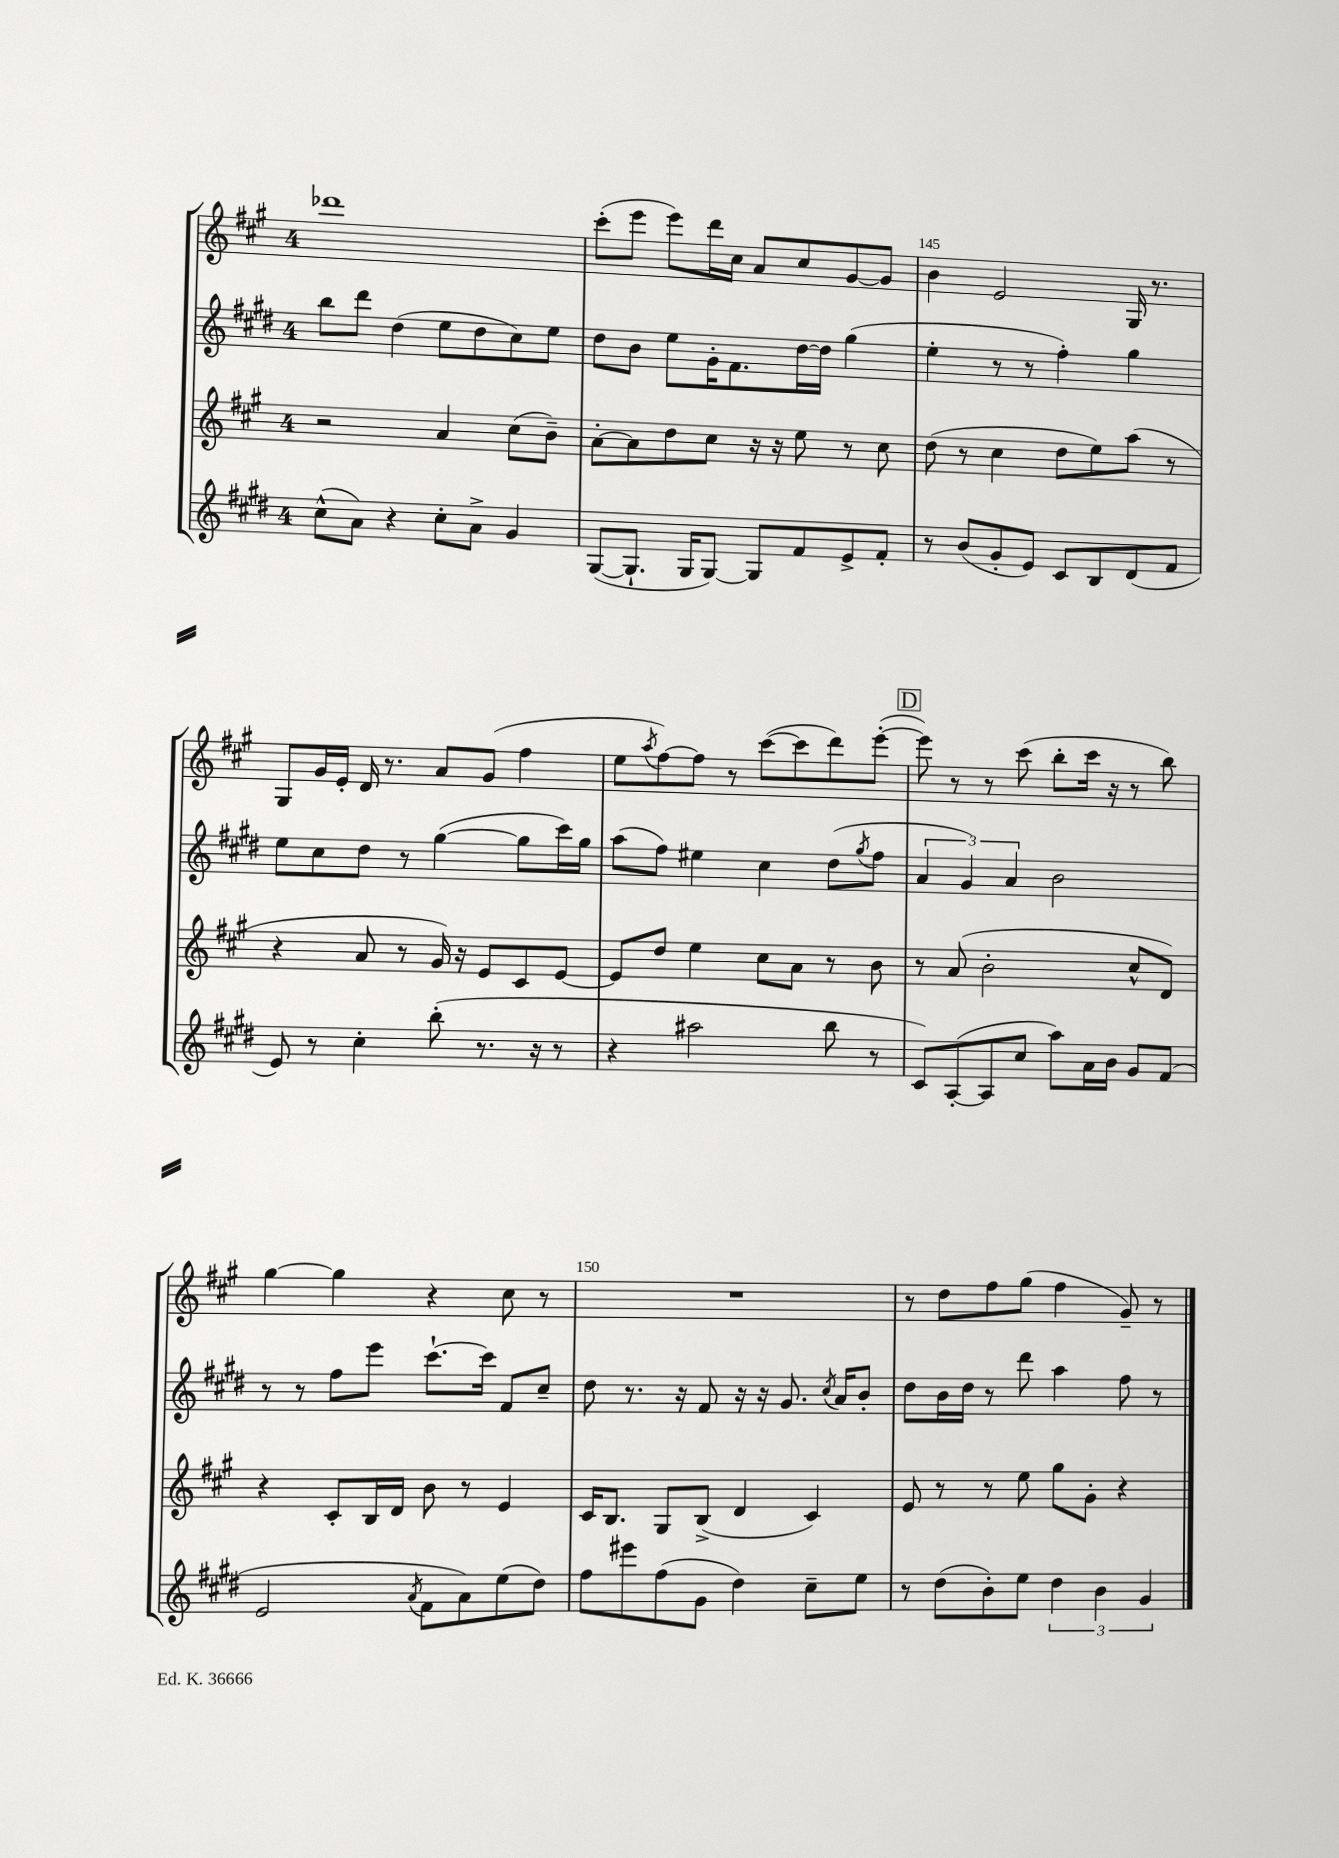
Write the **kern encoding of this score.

**kern	**kern	**kern	**kern
*part4	*part3	*part2	*part1
*staff4	*staff3	*staff2	*staff1
*clefG2	*clefG2	*clefG2	*clefG2
*k[f#c#g#d#]	*k[f#c#g#]	*k[f#c#g#d#]	*k[f#c#g#]
*M4/4	*M4/4	*M4/4	*M4/4
=143	=143	=143	=143
(8cc#^^\L	2r	8bb\L	1ddd-X
8a\J)	.	8ddd#\J	.
4r	.	(4dd#\	.
8cc#'\L	4a/	8ee\L	.
8a^\J	.	8dd#\	.
4g#/	(8cc#\L	8cc#\)	.
.	8b~\J)	8ee\J	.
=144	=144	=144	=144
([8G#/L	[8a'\L	8dd#\L	(8ccc#'\L
8.G#`/J]	8a\]	8b\J	8eee\J
.	8dd\	8ee\L	8eee\L)
16G#/KL	.	.	.
[8G#/J)	8cc#\J	16g#'\K	16ddd\L
.	.	8.f#\	16cc#\JJ
8G#/L]	16r	.	8a/L
.	16r	.	.
8f#/	8ee\	[16dd#\L	8cc#/
.	.	16dd#\JJ]	.
8e^/	8r	(4gg#\	[8g#/
8f#'/J	8cc#\	.	8g#/J]
=145	=145	=145	=145
8r	(8dd\	4ee'\	4b\
(8b/L	8r	.	.
8g#'/	4cc#\	8r	2e/
8e/J)	.	8r	.
8c#/L	8dd\L	4ff#'\)	.
8B/	8ee\)	.	.
(8d#/	(8aa\J	4gg#\	16G#/
.	.	.	8.r
8f#/J	8r	.	.
!!LO:LB:g=z
=146	=146	=146	=146
8e/)	4r	8ee\L	8G#/L
8r	.	8cc#\	16g#/L
.	.	.	16e'/JJ
4cc#'\	8a/	8dd#\J	16d/
.	.	.	8.r
.	8r	8r	.
(8bb'\	16g#/)	([4gg#\	8a/L
.	16r	.	.
8.r	8e/L	.	(8g#/J
.	8c#/	8gg#\L]	4ff#\
16r	.	.	.
8r	[8e/J	16ccc#\L)	.
.	.	16gg#\JJ	.
=147	=147	=147	=147
4r	8e/L]	(8aa\L	8ee\L
.	.	.	8qaa/
.	8dd/J	8ff#\J)	[8ff#\)
2aa#X\	4ee\	4ee#X\	8ff#\J]
.	.	.	8r
.	8cc#\L	4cc#\	([8ccc#\L
.	8a\J	.	8ccc#\]
8bb\	8r	(8dd#\L	8ddd\)
.	.	8qgg#/	.
8r	8b\	8ff#\J	([8eee'\J
!!LO:REH:place=s1:t=D
=148	=148	=148	=148
8c#/L)	8r	6a/	8eee\])
([8A'/	(8a/	.	8r
.	.	6g#/)	.
8A/]	2b'\	.	8r
.	.	6a/	.
8cc#/J	.	.	(8ccc#\
8aa\L)	.	2b\	8bb'\L
16a\L	.	.	16ccc#\Jk
16b\JJ	.	.	16r
8g#/L	8cc#^^/L	.	8r
(8f#/J	8d/J)	.	8bb\)
!!LO:LB:g=z
=149	=149	=149	=149
2e/	4r	8r	[4gg#\
.	.	8r	.
.	8c#'/L	8ff#\L	4gg#\]
.	16B/L	8eee\J	.
.	16d/JJ	.	.
8qa/	.	.	.
8f#\L	8b\	[8.ccc#`\L	4r
8a\)	8r	.	.
.	.	16ccc#\Jk]	.
(8ee\	4e/	8f#/L	8cc#\
8dd#\J)	.	8cc#~/J	8r
=150	=150	=150	=150
8ff#\L	16c#/KL	8dd#\	1r
.	8.B/J	.	.
8eee#X\	.	8.r	.
(8ff#\	8G#/L	.	.
.	.	16r	.
8g#\J	(8B^/J	8f#/	.
4dd#\)	4d/	16r	.
.	.	16r	.
.	.	8.g#/	.
8cc#~\L	4c#/)	.	.
.	.	8qcc#/	.
.	.	16a/KL	.
8ee\J	.	8b'/J	.
=151	=151	=151	=151
8r	8e/	8dd#\L	8r
(8dd#\L	8r	16b\L	8dd\L
.	.	16dd#\JJ	.
8b'\)	8r	8r	8ff#\
8ee\J	8ee\	8ddd#\	(8gg#\J
6dd#\	8gg#\L	4aa\	4ff#\
.	8g#'\J	.	.
6b\	.	.	.
.	4r	8ff#\	8g#~/)
6g#/	.	.	.
.	.	8r	8r
==	==	==	==
*-	*-	*-	*-
